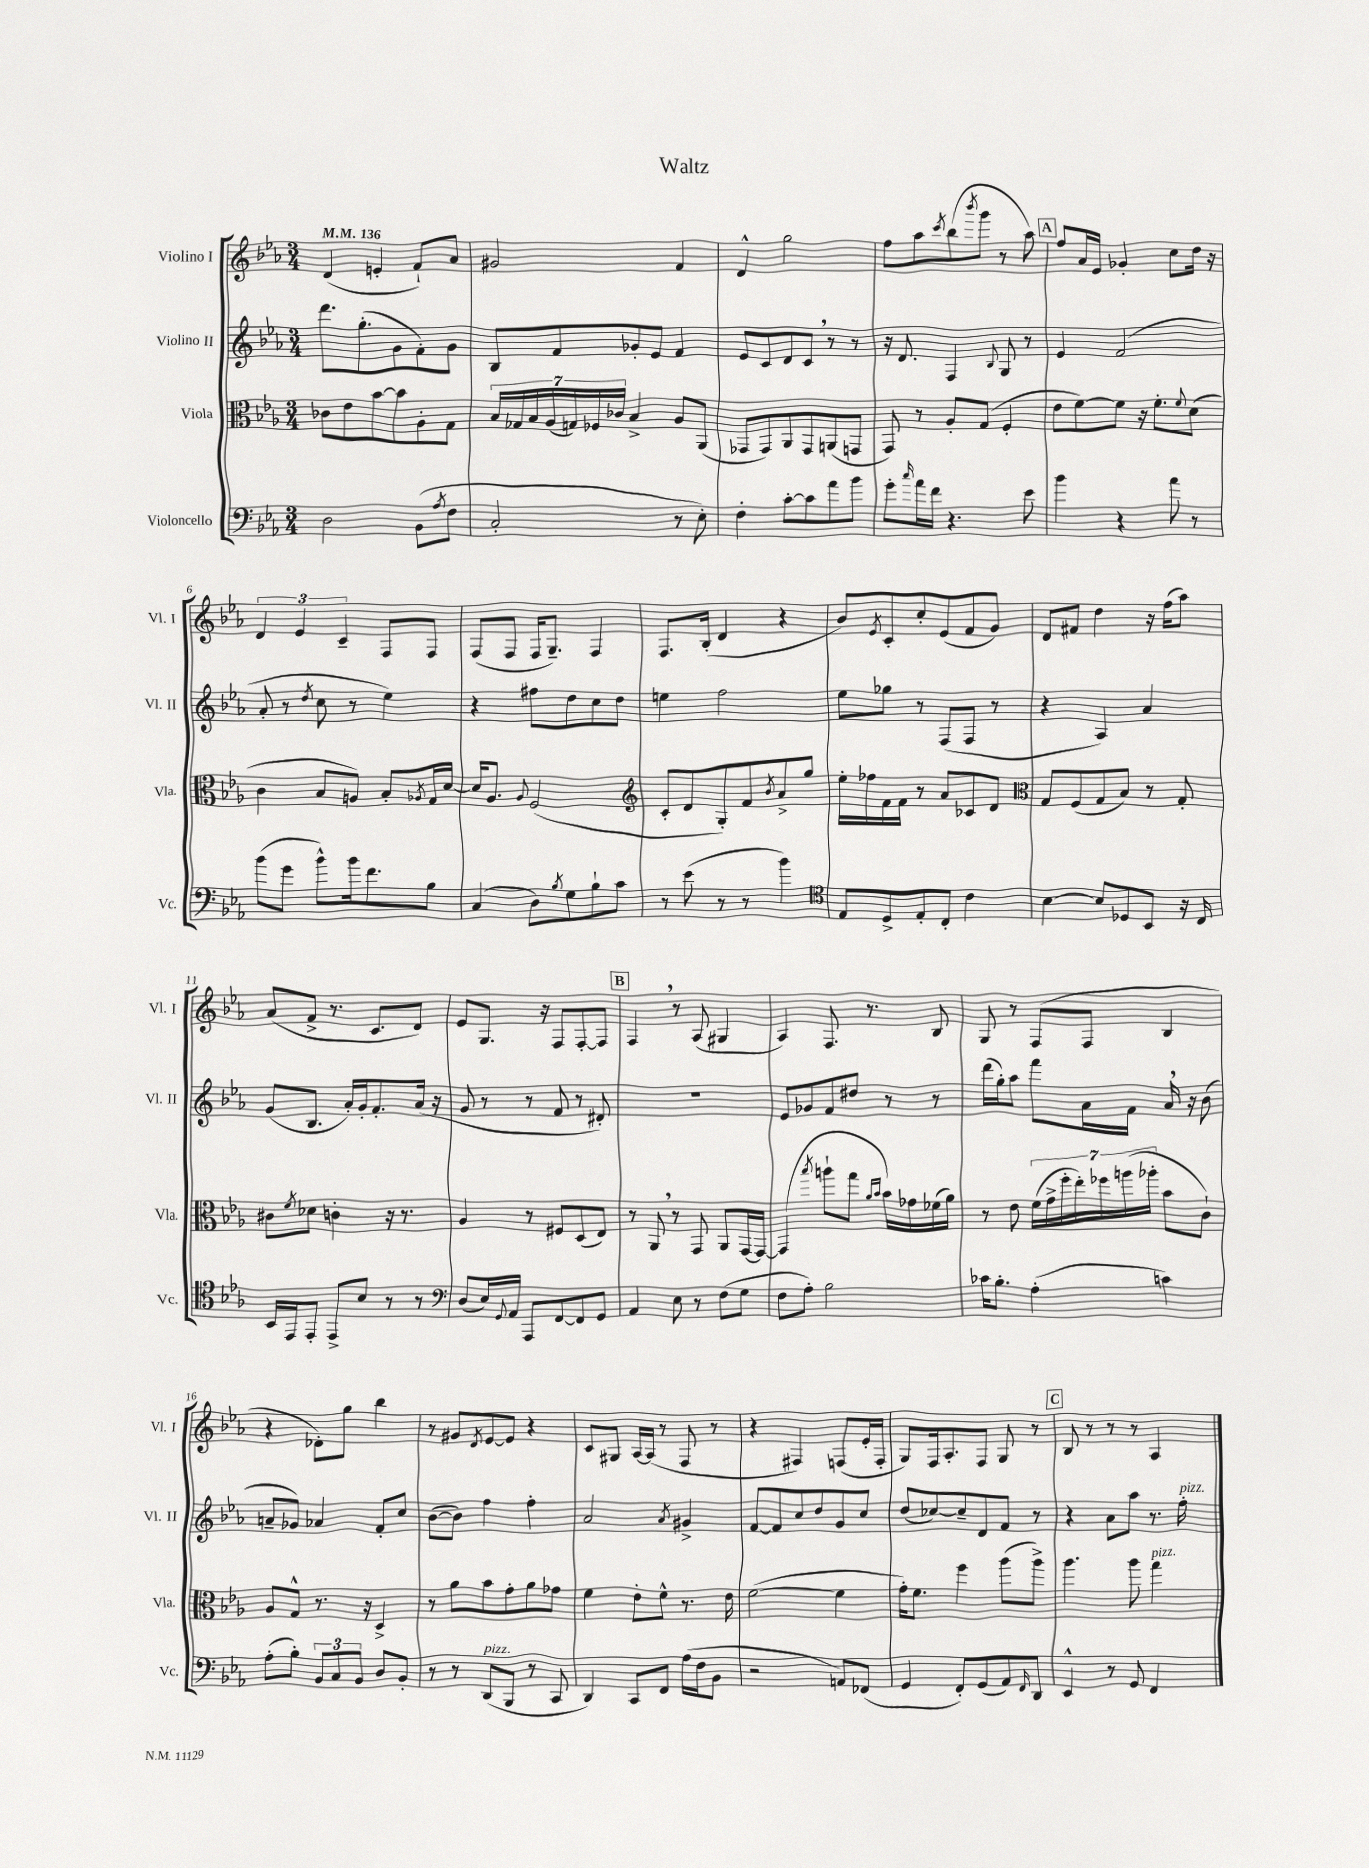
\header { title = "Waltz" }
<<
\new StaffGroup <<
\new Staff = "s0" \with { instrumentName = "Violino I" shortInstrumentName = "Vl. I" } {
    \clef treble \key ees \major \numericTimeSignature \time 3/4 \tempo 4 = 136
    d'4( e'4-. f'8-!) aes'8 |
    gis'2 f'4 |
    d'4-^ g''2 |
    f''8 aes''8 \acciaccatura { c'''8 } bes''8( \acciaccatura { bes'''8 } g'''8 r8 aes''8) |
    \mark \markup { \box "A" } f''8 aes'16 ees'16 ges'4-. c''8 d''16 r16 |
    \tuplet 3/2 { d'4 ees'4 c'4-- } f8 f8 |
    f8( f8 f16 g8.--) f4 |
    f8. bes16-.( d'4 r4 |
    bes'8) \acciaccatura { ees'8 } c'8-. c''8-. ees'8( f'8 g'8) |
    d'8 fis'8 d''4 r16 f''16( aes''8) |
    aes'8( f'8-> r8. c'8. d'8) |
    ees'8 g8. r16 f8 f8~-. f8 |
    \mark \markup { \box "B" } f4 \breathe r8 aes8( gis4 |
    aes4) f8. r8. bes8 |
    g8 r8 f8( f8 bes4 |
    r4 des'8-.) g''8 bes''4 |
    r8 gis'8 \acciaccatura { d'8 } ees'8~ ees'8 r4 |
    c'8 gis8 aes16~ aes16( r8 f8 r8 |
    r4 fis4) f8( ees'16-. f16-. |
    g8) f16 aes8.-. f8 g8 r8 |
    \mark \markup { \box "C" } bes8 r8 r8 r8 aes4 \bar "|." |
}
\new Staff = "s1" \with { instrumentName = "Violino II" shortInstrumentName = "Vl. II" } {
    \clef treble \key ees \major \numericTimeSignature \time 3/4
    d'''8. g''8.-.( g'8 f'8-.) g'8 |
    bes8 f'8 ges'8-. ees'8 f'4 |
    ees'8 c'8 d'8 c'8 \breathe r8 r8 |
    r16 d'8. f4 \appoggiatura { bes8 } g8 r8 |
    \mark \markup { \box "A" } ees'4 f'2( |
    aes'8-. r8 \acciaccatura { d''8 } c''8 r8 ees''4) |
    r4 fis''8 d''8 c''8 d''8 |
    e''4 f''2 |
    ees''8 ges''8 r8 f8( f8 r8 |
    r4 aes4) aes'4 |
    g'8( bes8. aes'16-.) g'16-. f'8.-. aes'16( r16 |
    g'8 r8 r8 f'8 r8 dis'8-.) |
    \mark \markup { \box "B" } R2. |
    ees'8 ges'8 f'8 dis''8 r8 r8 |
    d'''16( g''16-.) aes''8 f'''8 aes'16 f'16 aes'16 \breathe r16 bes'8( |
    a'8-- ges'8) aes'4 f'8-. c''8 |
    bes'8~( bes'8) f''4 f''4-. |
    aes'2 \acciaccatura { aes'8 } gis'4-> |
    f'8~ f'8 c''8 d''8 g'8 c''8 |
    d''8( ces''8~) ces''8-- d'8 f'8 r8 |
    \mark \markup { \box "C" } r4 aes'8 aes''8 r8. f''16-.^\markup { \italic "pizz." } \bar "|." |
}
\new Staff = "s2" \with { instrumentName = "Viola" shortInstrumentName = "Vla." } {
    \clef alto \key ees \major \numericTimeSignature \time 3/4
    ces'8 ees'8 bes'8~ bes'8 aes8-. g8 |
    \tuplet 7/4 { bes16 ges16 bes16 aes16( g16) fes16 ces'16 } bes4-> aes8 aes,8( |
    ges,8 ges,8) aes,8 ges,8 a,8( g,8 |
    g,8) r8 aes8-. g8( f4-. |
    \mark \markup { \box "A" } ees'8 f'8~) f'8 r16 f'8.-. \appoggiatura { f'8 } d'8( |
    c'4 bes8 a8) bes8-. \acciaccatura { aes8 } g16 d'16~ |
    d'16 aes8. \appoggiatura { aes8 } f2( |
    \clef treble c'8-. d'8 g8-.) f'8 \acciaccatura { bes'8 } aes'8-> g''8 |
    ees''16-. fes''16 f'16 f'16 r8 aes'8 ces'8 d'8 |
    \clef alto g8 f8( g8 bes8) r8 g8-. |
    cis'8 \acciaccatura { f'8 } des'8 c'4-. r16 r8. |
    aes4 r8 fis8 d8( ees8) |
    \mark \markup { \box "B" } r8 aes,8 \breathe r8 g,8 aes,8 g,16~ g,16~ |
    g,4( \acciaccatura { bes''8 } a''8-! g''8 \grace { aes'16 bes'16 } bes'16) ges'16 fes'16( aes'16) |
    r8 ees'8 \tuplet 7/4 { f'16( g'16-> f''16-. ees''16-.) fes''16 a''16( aes''16-. } bes'8 c'8-!) |
    aes8 g8-^ r8. r16 d4-> |
    r8 aes'8 bes'8 g'8-. aes'8 ges'8 |
    f'4 ees'8-. f'8-^ r8. ees'16 |
    f'2~( f'4 |
    g'16-.) f'8. f''4 aes''8( aes''8->) |
    \mark \markup { \box "C" } aes''4. aes''8 g''4^\markup { \italic "pizz." } \bar "|." |
}
\new Staff = "s3" \with { instrumentName = "Violoncello" shortInstrumentName = "Vc." } {
    \clef bass \key ees \major \numericTimeSignature \time 3/4
    d2 bes,8( \acciaccatura { aes8 } f8 |
    c2-. r8 ees8-.) |
    f4-. c'8~-. c'8 aes'8 bes'8 |
    g'8-. \grace { c''16 } aes'16 f'16 r4. ees'8 |
    \mark \markup { \box "A" } bes'4 r4 aes'8 r8 |
    bes'8( g'8 bes'8-^) bes'16 f'8. bes8 |
    c4( d8) \acciaccatura { bes8 } g8 bes8-! c'8 |
    r8 ees'8( r8 r8 bes'4) |
    \clef tenor ees8 d8-> ees8-. c8-. c'4 |
    bes4~ bes8 des8 bes,8 r16 c16 |
    bes,16 ees,16 ees,8-. ees,8-> bes8 r8 r8 |
    \clef bass d8( ees16) \appoggiatura { g,8 } aes,16 aes,,8 f,8~ f,8 g,8 |
    \mark \markup { \box "B" } aes,4 ees8 r8 f8( g8 |
    f8 aes8-.) bes2 |
    ces'16 bes8.-. aes4-.( c'4) |
    aes8-.( bes8-.) \tuplet 3/2 { bes,8 c8 bes,8 } d8 bes,8-. |
    r8 r8 d,8^\markup { \italic "pizz." }( bes,,8 r8 c,8 |
    d,4) c,8 f,8 aes16( f16 bes,8 |
    r2 a,8) fes,8( |
    g,4 f,8-.) g,8( aes,8) \grace { f,16 } d,8 |
    \mark \markup { \box "C" } ees,4-^ r8 g,8 f,4 \bar "|." |
}
>>
>>
